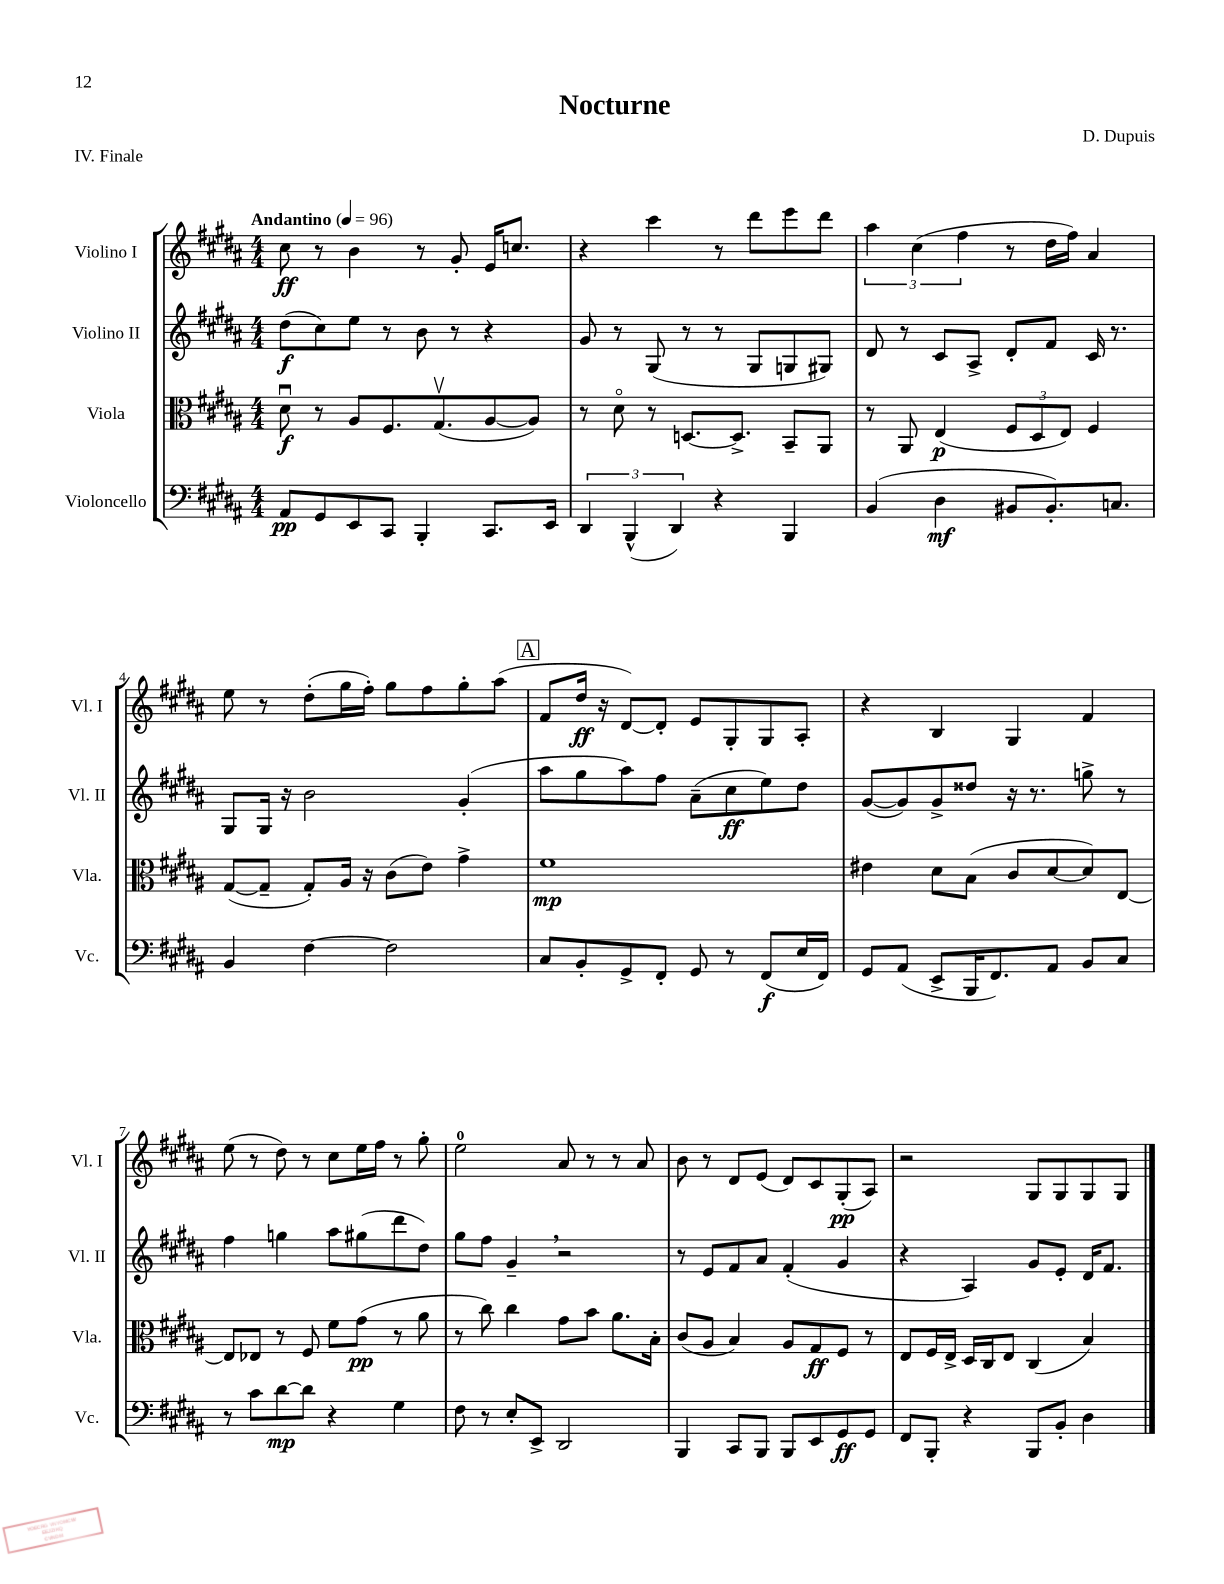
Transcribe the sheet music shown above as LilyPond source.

\header { title = "Nocturne" composer = "D. Dupuis" piece = "IV. Finale" }
<<
\new StaffGroup <<
\new Staff = "s0" \with { instrumentName = "Violino I" shortInstrumentName = "Vl. I" } {
    \clef treble \key b \major \numericTimeSignature \time 4/4 \tempo "Andantino" 4 = 96
    cis''8\ff r8 b'4 r8 gis'8-. e'16 c''8. |
    r4 cis'''4 r8 dis'''8 e'''8 dis'''8 |
    \tuplet 3/2 { ais''4 cis''4( fis''4 } r8 dis''16 fis''16) ais'4 |
    e''8 r8 dis''8-.( gis''16 fis''16-.) gis''8 fis''8 gis''8-. ais''8( |
    \mark \markup { \box "A" } fis'8 dis''16\ff r16 dis'8~) dis'8-. e'8 gis8-. gis8 ais8-. |
    r4 b4 gis4 fis'4 |
    e''8( r8 dis''8) r8 cis''8 e''16 fis''16 r8 gis''8-. |
    e''2-0 ais'8 r8 r8 ais'8 |
    b'8 r8 dis'8 e'8( dis'8) cis'8 gis8-.\pp( ais8) |
    r2 gis8 gis8 gis8 gis8 \bar "|." |
}
\new Staff = "s1" \with { instrumentName = "Violino II" shortInstrumentName = "Vl. II" } {
    \clef treble \key b \major \numericTimeSignature \time 4/4
    dis''8\f( cis''8) e''8 r8 b'8 r8 r4 |
    gis'8 r8 gis8( r8 r8 gis8 g8 gis8) |
    dis'8 r8 cis'8 ais8-> dis'8-. fis'8 cis'16 r8. |
    gis8 gis16 r16 b'2 gis'4-.( |
    \mark \markup { \box "A" } ais''8 gis''8 ais''8) fis''8 ais'8--( cis''8\ff e''8) dis''8 |
    gis'8~( gis'8) gis'8-> disis''8 r16 r8. g''8-> r8 |
    fis''4 g''4 ais''8 gis''8( dis'''8 dis''8) |
    gis''8 fis''8 gis'4-- \breathe r2 |
    r8 e'8 fis'8 ais'8 fis'4-.( gis'4 |
    r4 ais4) gis'8 e'8-. dis'16 fis'8. \bar "|." |
}
\new Staff = "s2" \with { instrumentName = "Viola" shortInstrumentName = "Vla." } {
    \clef alto \key b \major \numericTimeSignature \time 4/4
    dis'8\downbow\f r8 ais8 fis8. gis8.\upbow( ais8~ ais8) |
    r8 dis'8\flageolet r8 d8.~ d8.-> b,8-- ais,8 |
    r8 ais,8 e4\p( \tuplet 3/2 { fis8 dis8 e8) } fis4 |
    gis8~( gis8-- gis8-.) ais16 r16 cis'8( e'8) gis'4-> |
    \mark \markup { \box "A" } fis'1\mp |
    eis'4 dis'8 b8( cis'8 dis'8~ dis'8) e8~ |
    e8 ees8 r8 fis8 fis'8 gis'8\pp( r8 ais'8 |
    r8 cis''8) cis''4 gis'8 b'8 ais'8. b16-. |
    cis'8( ais8 b4) ais8 gis8\ff fis8 r8 |
    e8 fis16 e16-> dis16 cis16 e8 cis4( b4) \bar "|." |
}
\new Staff = "s3" \with { instrumentName = "Violoncello" shortInstrumentName = "Vc." } {
    \clef bass \key b \major \numericTimeSignature \time 4/4
    ais,8\pp gis,8 e,8 cis,8 b,,4-. cis,8. e,16 |
    \tuplet 3/2 { dis,4 b,,4-^( dis,4) } r4 b,,4 |
    b,4( dis4\mf bis,8 bis,8.-.) c8. |
    b,4 fis4~ fis2 |
    \mark \markup { \box "A" } cis8 b,8-. gis,8-> fis,8-. gis,8 r8 fis,8\f( e16 fis,16) |
    gis,8 ais,8( e,8-> b,,16 fis,8.) ais,8 b,8 cis8 |
    r8 cis'8 dis'8~\mp dis'8 r4 gis4 |
    fis8 r8 e8-. e,8-> dis,2 |
    b,,4 cis,8 b,,8 b,,8 e,8 gis,8\ff gis,8 |
    fis,8 b,,8-. r4 b,,8 b,8-. dis4 \bar "|." |
}
>>
>>
